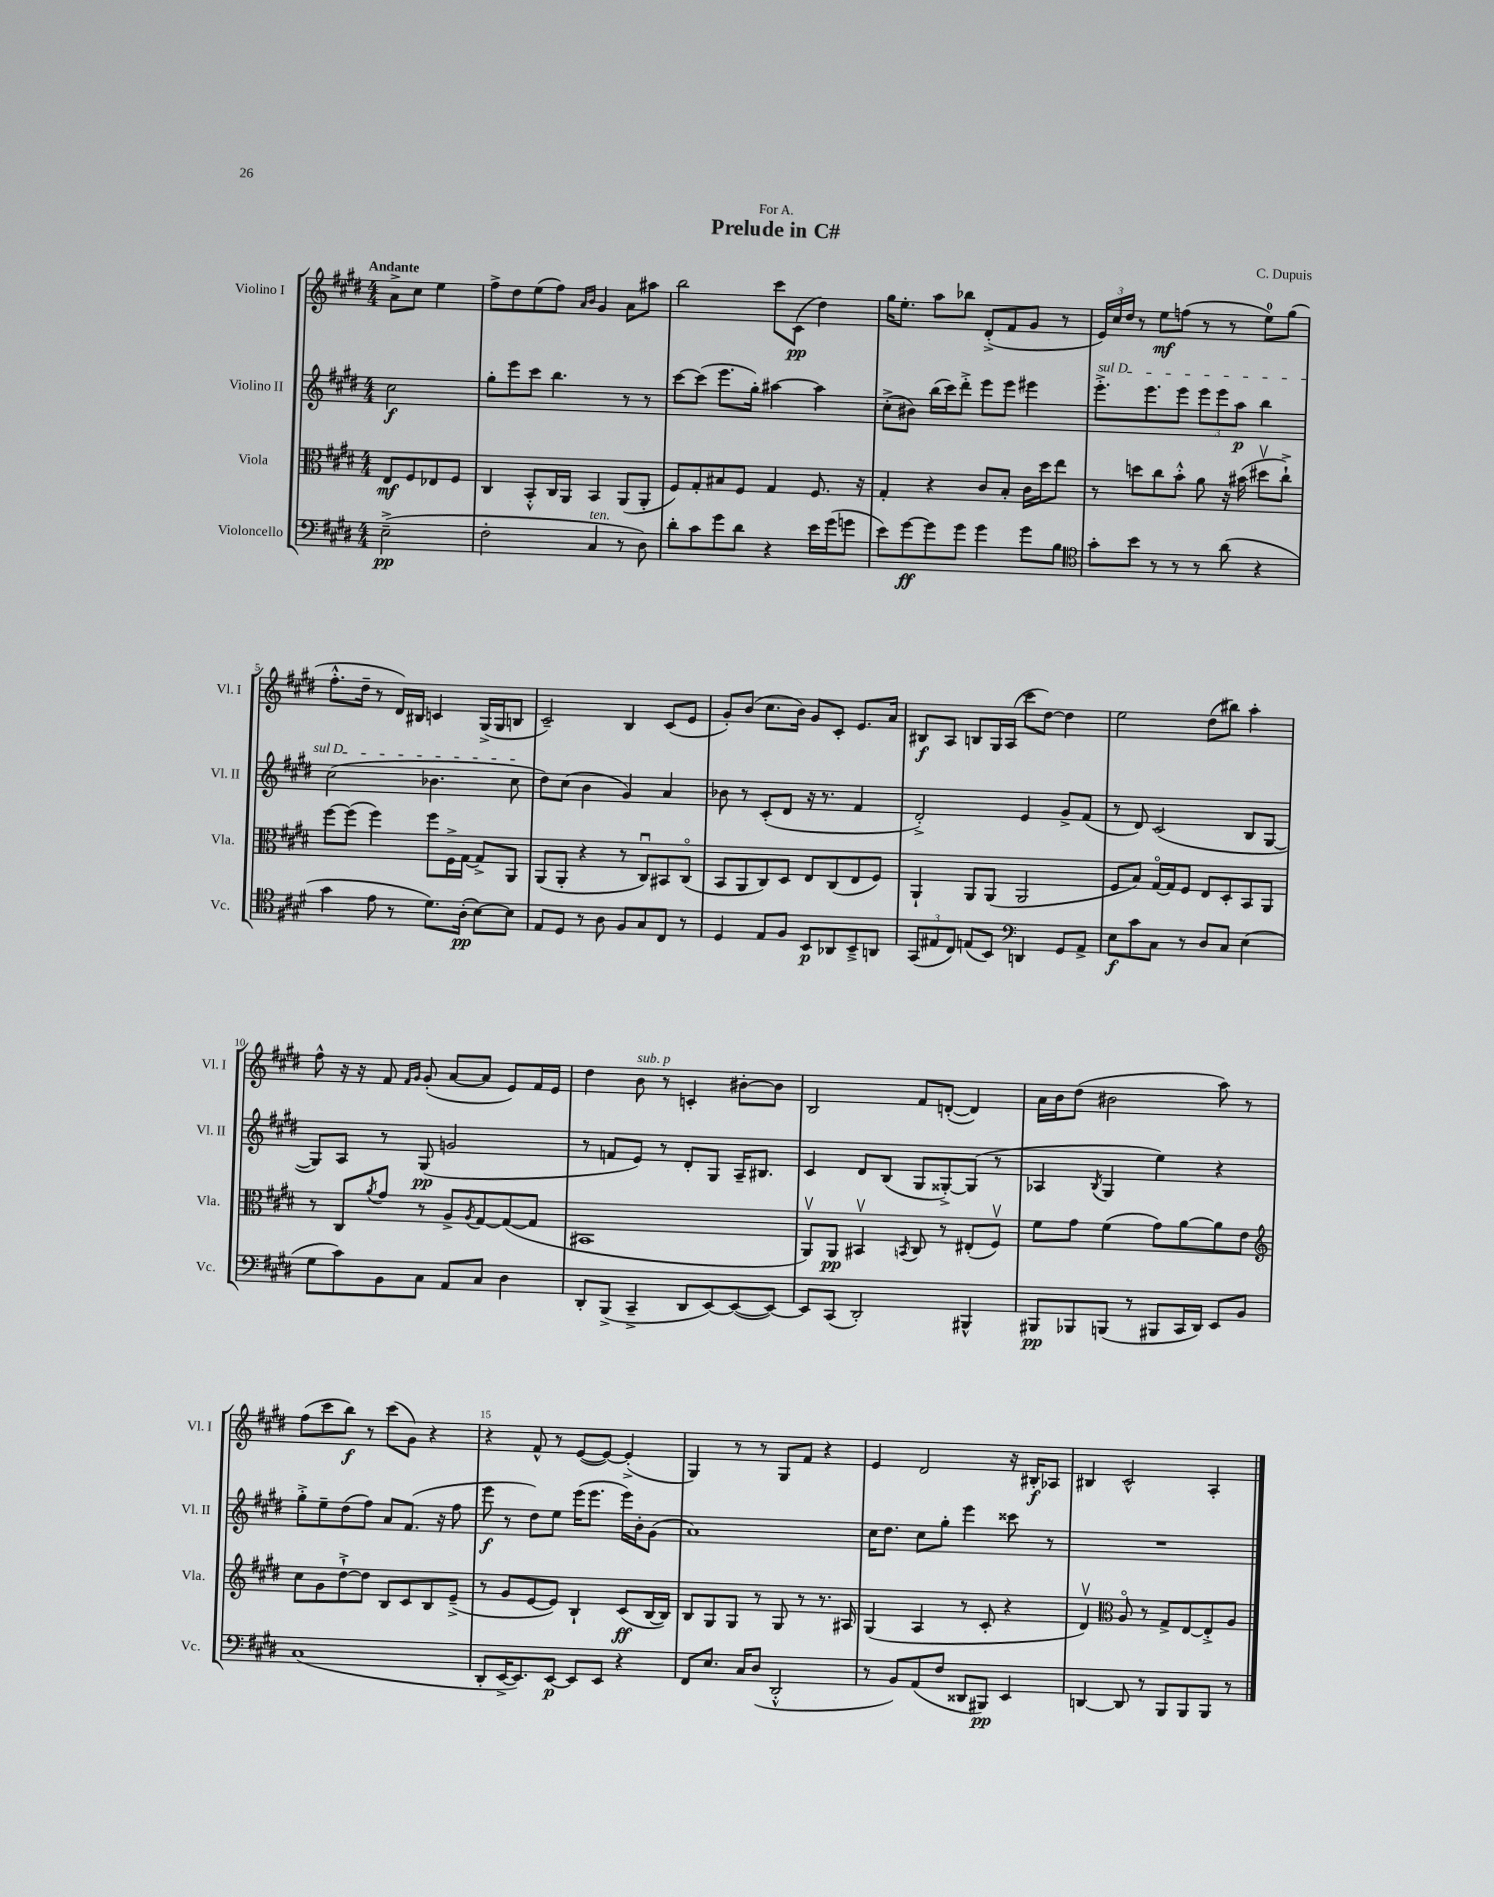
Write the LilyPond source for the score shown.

\header { title = "Prelude in C#" composer = "C. Dupuis" dedication = "For A." }
<<
\new StaffGroup <<
\new Staff = "s0" \with { instrumentName = "Violino I" shortInstrumentName = "Vl. I" } {
    \clef treble \key e \major \numericTimeSignature \time 4/4 \partial 2 \tempo "Andante"
    a'8-> cis''8 e''4 |
    fis''8-> dis''8 e''8( fis''8) \grace { a'16 b'16 } gis'4 a'8 ais''8 |
    b''2 cis'''8 cis'8\pp( dis''4) |
    gis''16 e''8.-. a''8 bes''8 dis'8-.->( fis'8 gis'8 r8 |
    \tuplet 3/2 { e'16) cis''16 dis''16 } r8 e''8\mf f''8( r8 r8 e''8-0) gis''8( |
    fis''8.-.-^ dis''16-- r8 dis'16) bis16 c'4 gis16->( gis16 b8 |
    cis'2--) b4 cis'8( e'8 |
    gis'8-.) b'8( cis''8. b'16) gis'8 cis'8-. e'8. a'16 |
    bis8\f a8 b8 gis16 a16( cis'''8 dis''8~) dis''4 |
    e''2 dis''8( bis''8) a''4-. |
    fis''8-^ r16 r16 fis'8 \grace { fis'16 gis'16 } gis'8-.( a'8~ a'8 e'8) fis'16 e'16 |
    dis''4 b'8^\markup { \italic "sub. p" } r8 c'4-. bis'8~-. bis'8 |
    b2 fis'8 d'8~-.( d'4) |
    a'16 b'16 dis''8( bis'2 a''8) r8 |
    fis''8( cis'''8 b''8\f) r8 cis'''8( gis'8) r4 |
    r4 fis'8-^ r8 e'8~( e'8~) e'4-.->( |
    gis4) r8 r8 gis8 fis'8 r4 |
    e'4 dis'2 r16 bis16-.\f aes8 |
    bis4 cis'2-^ a4-. \bar "|." |
}
\new Staff = "s1" \with { instrumentName = "Violino II" shortInstrumentName = "Vl. II" } {
    \clef treble \key e \major \numericTimeSignature \time 4/4 \partial 2
    cis''2\f |
    gis''8-. e'''8 cis'''8 b''4. r8 r8 |
    cis'''8~ cis'''8( e'''8. gis''16-.) ais''4~ ais''4 |
    cis''8-.->( bis'8) b''16( cis'''16) dis'''8-.-> e'''8 e'''8 eis'''4 |
    \once \override TextSpanner.bound-details.left.text = \markup { \italic "sul D" } e'''8.-.->\startTextSpan e'''8. e'''8 \tuplet 3/2 { e'''8 e'''8 a''8\p } b''4 |
    cis''2( bes'4. cis''8\stopTextSpan |
    dis''8) cis''8( b'4 gis'4) a'4 |
    bes'8 r8 cis'8-.( dis'8 r16 r8. fis'4 |
    dis'2-.->) e'4 gis'8-> fis'8( |
    r8 dis'8) cis'2( b8 gis8~ |
    gis8) a8 r8 gis8\pp( g'2 |
    r8 f'8 e'8) r8 dis'8-. gis8 a16-- bis8. |
    cis'4 dis'8 b8( gis8 gisis8~-.->) gisis8( r8 |
    aes4 \acciaccatura { b8 } gis4 e''4) r4 |
    gis''8-.-> e''8-- dis''8( fis''8) a'8 fis'8.( r16 fis''8 |
    e'''8\f r8 dis''8) e''8 e'''16( e'''8. e'''16) b'16-. gis'8( |
    a'1) |
    cis''16 dis''8. cis''8 gis''8-. e'''4 cisis'''8 r8 |
    R1 \bar "|." |
}
\new Staff = "s2" \with { instrumentName = "Viola" shortInstrumentName = "Vla." } {
    \clef alto \key e \major \numericTimeSignature \time 4/4 \partial 2
    e8\mf fis8 ees8 fis8 |
    cis4 b,8-.-^ cis16 a,16 b,4 a,8( a,8-. |
    fis8) gis8-. bis8 fis8 gis4 fis8. r16 |
    gis4-. r4 cis'8 b8-. cis'16 dis''16 e''8 |
    r8 d''8 cis''8 b'8-.-^ a'8 r16 bis'16( dis''8\upbow cis''8-!->) |
    fis''8~ fis''8( fis''4) fis''8 fis16-> gis16~ gis8-> a,8 |
    a,8( a,8-. r4 r8 cis8\downbow) bis,8 cis8\flageolet( |
    b,8 a,8 cis8) dis8 e8 cis8( e8 fis8) |
    a,4-! a,8 a,8( a,2 |
    fis8 b8) gis16~\flageolet gis16 fis8 e8 dis8-. b,8 a,8 |
    r8 cis8 \acciaccatura { a'8 } gis'8 r8 a8-> \acciaccatura { a8 } gis8~ gis8~( gis8 |
    bis,1 |
    a,8\upbow) a,8\pp bis,4\upbow \acciaccatura { b,8 } cis8 r8 eis8-.( fis8\upbow) |
    fis'8 gis'8 fis'4( gis'8) a'8~ a'8 e'8 |
    \clef treble cis''8 gis'8 dis''8~-!-> dis''8 b8 cis'8 b8 e'8--->( |
    r8 gis'8 e'8~ e'8) b4-! cis'8\ff( b16~ b16) |
    b8 gis8 gis8 r8 gis8 r8 r8. ais16 |
    gis4( a4 r8 cis'8-. r4 |
    dis'4\upbow) \clef alto a8\flageolet r8 gis8-> e8~ e8-.-> a8 \bar "|." |
}
\new Staff = "s3" \with { instrumentName = "Violoncello" shortInstrumentName = "Vc." } {
    \clef bass \key e \major \numericTimeSignature \time 4/4 \partial 2
    e2--->\pp( |
    fis2-. cis4^\markup { \italic "ten." } r8 dis8) |
    dis'8-. cis'8 gis'8 dis'8 r4 e'16 gis'16( g'8 |
    e'8) gis'8~\ff gis'8 gis'8 gis'4 gis'8 b8 |
    \clef tenor gis'8-. b'8 r8 r8 r8 a'8( r4 |
    gis'4 e'8 r8 dis'8.) a16-.\pp( b8~) b8 |
    e8 dis8 r8 a8 fis8 gis8 cis8 r8 |
    dis4 e8 fis8 b,8\p aes,8 b,8---> a,8 |
    \tuplet 3/2 { gis,8( eis8 cis8) } e8( b,8) \clef bass d,4 gis,8 a,8-> |
    e8\f cis'8 cis8 r8 dis8 cis8 e4( |
    gis8 cis'8) b,8 cis8 a,8 cis8 dis4 |
    dis,8-. b,,8->( cis,4---> dis,8 e,8~) e,8~( e,8~) |
    e,8 cis,8( dis,2-.) bis,,4-^ |
    bis,,8\pp bes,,8 b,,8( r8 bis,,8 cis,16 dis,16) e,8 b,8 |
    cis1( |
    dis,8-. e,16~-> e,8.) e,8~\p e,8 e,8 r4 |
    fis,8 e8. cis16 dis8( dis,2-.-^ |
    r8 b,8) a,8( fis8 disis,8 bis,,8\pp) e,4 |
    d,4~ d,8 r8 b,,8 b,,8 b,,8 r8 \bar "|." |
}
>>
>>
\layout { \context { \Score \override BarNumber.break-visibility = ##(#f #t #t) barNumberVisibility = #(every-nth-bar-number-visible 5) } }
